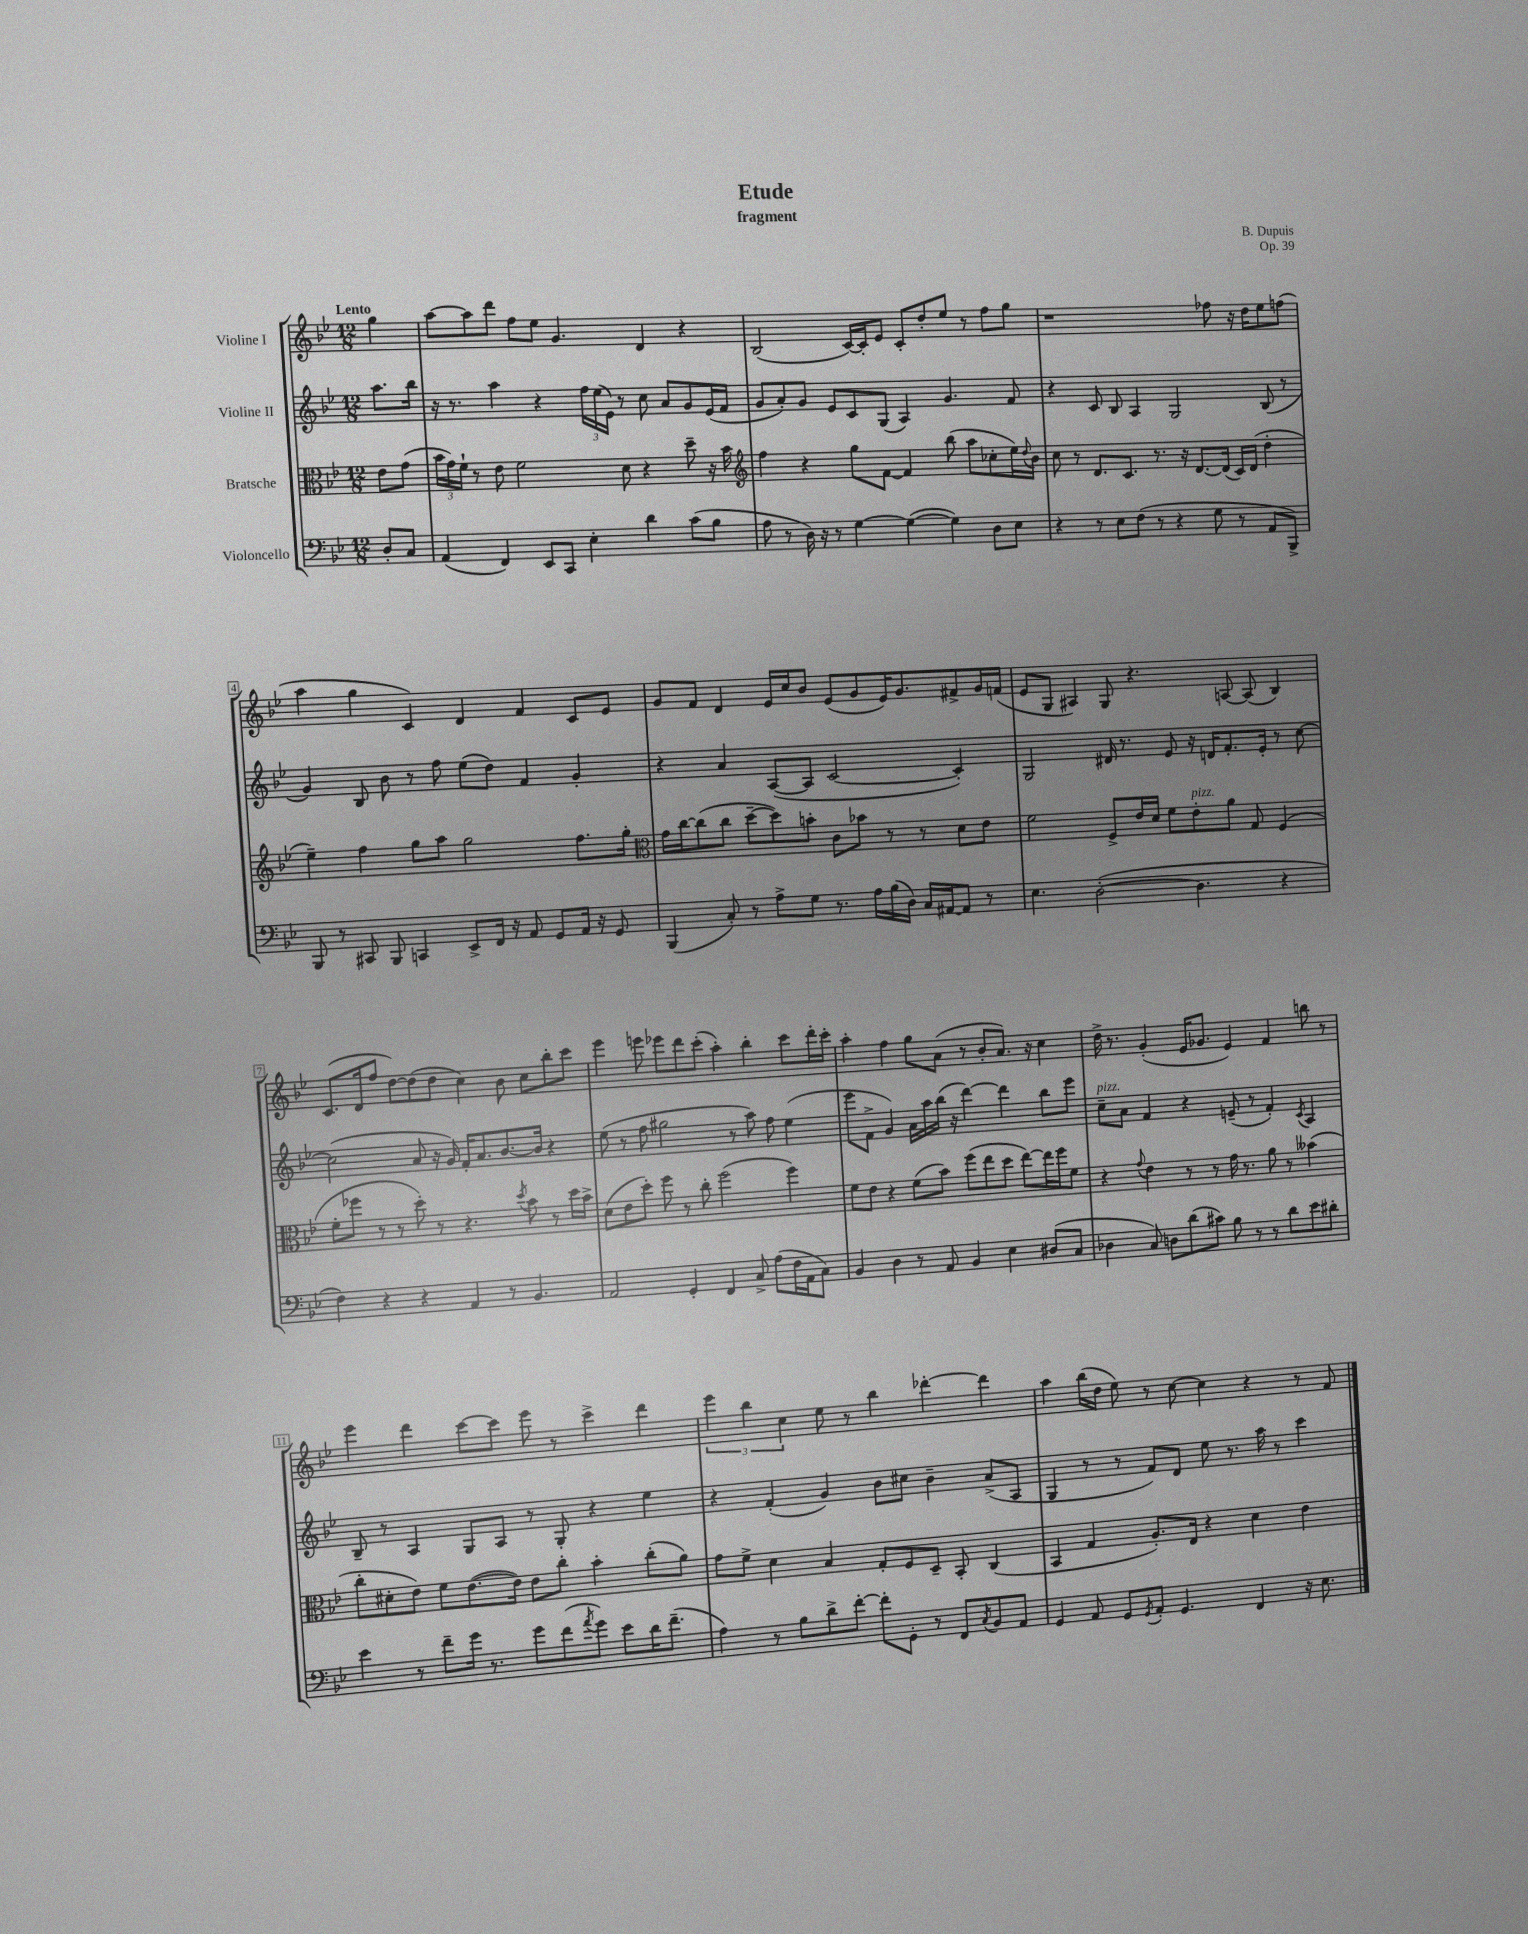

**kern	**kern	**kern	**kern
*staff4	*staff3	*staff2	*staff1
*clefF4	*clefC3	*clefG2	*clefG2
*k[b-e-]	*k[b-e-]	*k[b-e-]	*k[b-e-]
*M12/8	*M12/8	*M12/8	*M12/8
8D'	8e-	8.aa	4gg
8C	(8g	.	.
.	.	16bb-	.
=	=	=	=
(4AA	24b-	16r	[8aa
.	24g)	.	.
.	.	8.r	.
.	24f`	.	.
.	8r	.	8aa]
4FF)	8e-	4aa	8ddd
.	2f	.	8ff
8EE-	.	4r	8ee-
8CC	.	.	4.g
4E-'	.	24ff	.
.	.	(24ee-	.
.	.	24e-)	.
.	8d	8r	.
4d	4r	8cc	4d
.	.	8a	.
(8c	8dd~	8g	4r
8B-	16r	(16e-	.
.	16b-	16f	.
=	=	=	=
*	*clefG2	*	*
8A	4ff	8g	(2B-
8r	.	8a')	.
16D)	4r	8g	.
16r	.	.	.
8r	.	8e-	.
[4G	8gg	8c	[16c)
.	.	.	16c']
.	[8f	(8G	8e-
(4G_	4f]	4A)	8c'
.	.	.	8dd'
4G])	(8bb-	4.g	8ee-
.	8aa	.	8r
8D	8cc-'	.	8ff
8E-	16ee-)	8f	8gg
.	8qqdd	.	.
.	16b-	.	.
=	=	=	=
4r	8cc	4r	1r
.	8r	.	.
8r	8.d	8c	.
8E-	.	8B-	.
.	8.c	.	.
(8F	.	4A	.
8r	8.r	.	.
4r	.	2G	.
.	16r	.	.
.	[8.d	.	.
8G	.	.	8ff-
.	(16d]	.	.
8r	16c)	.	16r
.	(16d	.	16dd
8AA	4dd'	(8B-	8ee-
8BBB-^)	.	8r	(8ff
=	=	=	=
8BBB-	4ee-~)	4g)	4aa
8r	.	.	.
8CC#	4ff	8B-	4gg
8BBB-	.	8b-	.
4CC	8gg	8r	4c)
.	8aa	8ff	.
8EE-^	2gg	(8ee-	4d
16FF	.	8dd)	.
16r	.	.	.
8AA	.	4f	4f
8GG	.	.	.
16AA	8.ff	4g'	8c
16r	.	.	.
8GG	.	.	8e-
.	16gg'	.	.
=	=	=	=
*	*clefC3	*	*
(4BBB-	16g	4r	8g
.	[16cc	.	.
.	(8cc]	.	8f
8C')	8cc	4a	4d
8r	[8dd~	.	.
8A^	8dd])	([8A	16e-
.	.	.	16cc
8G	8b'	8A]	8b-
8.r	8c	[2c	(8e-
.	8b-	.	8g
16A	.	.	.
(16B-	8r	.	16e-)
16D)	.	.	8.g
16C	8r	.	.
[16AA#	.	.	.
8AA#]	8d	4c'])	8f#^
8r	8e-	.	16g
.	.	.	(16f
=	=	=	=
4.E-	2f	2G	8e-
.	.	.	8G
.	.	.	4A#)
([2D'	.	.	.
.	8F^	16d#	8G
.	.	8.r	.
.	16e-	.	4.r
.	16d	.	.
.	8f	8e-	.
4.D]	8e-'	16r	.
.	.	16d	.
.	8a	8.f'	[8A
.	8G	.	(8A]
.	.	16e-'	.
4r	(4F	8r	4B-)
.	.	[8cc	.
=	=	=	=
4F)	8f'	(2cc]	(8.c
.	8ff-	.	.
.	.	.	16d
4r	8r	.	8ff
.	8r	.	[8dd)
4r	8dd')	8a	(8dd]
.	8r	16r	8dd
.	.	16g)	.
4AA	4.r	16f'	4cc)
.	.	8.a	.
8r	.	[8.b-	8b-
.	8qdd	.	.
4.BB-	8b-	.	8cc
.	.	16b-]	.
.	8r	4r	8bb-'
.	16dd	.	8ccc
.	16b-^	.	.
=	=	=	=
2AA	(8d	(8ee-	4eee-
.	8e-	8r	.
.	8dd')	8ff	8eee
.	8ff	2gg#	8eee-
4GG'	8r	.	8ddd
.	8cc'	.	(8ccc'
4FF	(2ff	.	4aa')
.	.	8r	.
8C^	.	8aa)	4bb-'
(8A	.	8ff	.
16F	4ff)	(4ee-	8ccc
16AA	.	.	.
8C)	.	.	16ddd'
.	.	.	16ccc'
=	=	=	=
4BB-	8f	8eee-	4aa'
.	8e-	8f^	.
4D	4r	4g)	4ff
8r	(8f	16a	8gg
.	.	16aa	.
8AA	8b-)	(16bb-	(8a
.	.	16r	.
4BB-	(8ff	[4ddd)	8r
.	8ee-	.	8b-'
4E-	8dd	4ddd]	8.a)
.	[8ee-)	.	.
.	.	.	16r
(8D#	16ee-]	8bb-	4cc
.	16ff	.	.
8C	8f	8eee-	.
=	=	=	=
4D-	4r	8cc~	16dd^
.	.	.	8.r
.	.	8a	.
.	8qqg	.	.
8C)	4e-	4f	(4g'
8D	.	.	.
(8d	8r	4r	16e-
.	.	.	8.g-
8c#)	8r	.	.
8B-	16g	(8e~	4e-)
.	8.r	.	.
8r	.	8r	.
8r	8a	4f')	4f
8d	8r	.	.
.	.	8qc	.
8e-	(4b--	4A	8bb
8d#'	.	.	8r
=	=	=	=
4e-	8cc'	8B-~	4eee-
.	8d#'	8r	.
8r	8e-)	4A	4ddd
8f~	8f	.	.
16g	([8.e-	8G	[8ccc
8.r	.	.	.
.	.	8A	8ccc]
.	16e-])	.	.
8g	8e-	8r	8eee-
(8f	8cc'	8G'	8r
8qa	.	.	.
8g)	4b-'	4r	4ccc^
8e-	.	.	.
16d	(8cc'	4ee-	4ddd
(8.f~	.	.	.
.	8a)	.	.
=	=	=	=
4A)	8g	4r	6eee-
.	8f^	.	.
.	.	.	6bb-
8r	4d	(4f'	.
.	.	.	6cc
8B-	.	.	.
8d^	4B-	4g)	8ee-
[8f'	.	.	8r
8f']	8G'	8b-	4bb-
8GG'	8F	8cc#	.
8r	8D~	4b-~	[4ddd-'
8FF	8BB-'	.	.
8qC	.	.	.
8BB-	(4C	(8a^	4ddd-]
8AA	.	8A	.
=	=	=	=
4GG	4BB-	4G	4aa
8AA	4G	8r	(16bb-
.	.	.	16dd
8GG	.	8r	8ee-)
8qGG	.	.	.
8AA'	8.A')	8f)	8r
4.GG	.	8d	[8cc
.	16E-	.	.
.	4r	8ee-	4cc]
.	.	8.r	.
4FF	4d	.	4r
.	.	16aa	.
.	.	8r	.
16r	4e-	4ccc	8r
8.E-	.	.	.
.	.	.	8f
==	==	==	==
*-	*-	*-	*-
